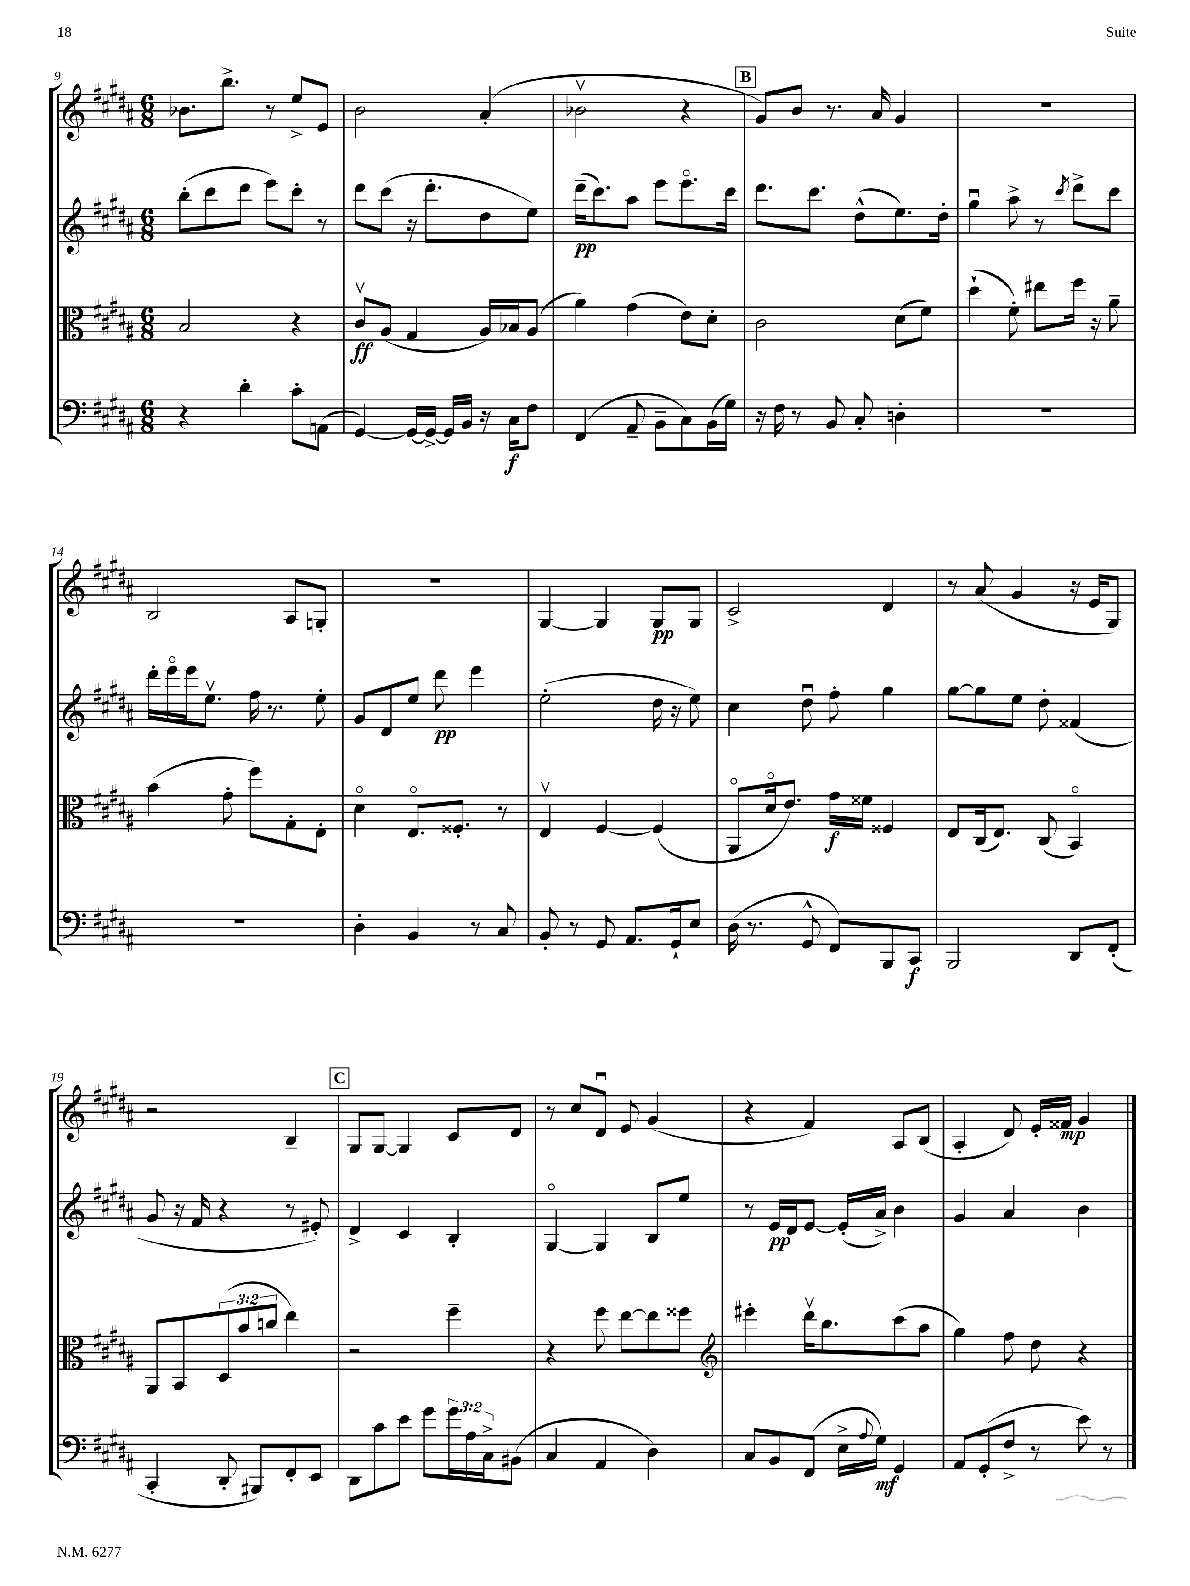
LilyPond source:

<<
\new StaffGroup <<
\new Staff = "s0" {
    \clef treble \key b \major \numericTimeSignature \time 6/8
    bes'8. b''8.-> r8 e''8-> e'8 |
    b'2 ais'4-.( |
    bes'2\upbow r4 |
    \mark \markup { \box "B" } gis'8) b'8 r8. ais'16 gis'4 |
    R2. |
    b2 ais8 g8-. |
    R2. |
    gis4~ gis4 gis8\pp gis8 |
    cis'2-> dis'4 |
    r8 ais'8( gis'4 r16 e'16 gis8) |
    r2 b4-- |
    \mark \markup { \box "C" } gis8 gis8~ gis4 cis'8 dis'8 |
    r8 cis''8 dis'8\downbow e'8 gis'4( |
    r4 fis'4) ais8 b8( |
    ais4-. dis'8) e'16-. fisis'16\mp gis'4 \bar "|." |
}
\new Staff = "s1" {
    \clef treble \key b \major \numericTimeSignature \time 6/8
    b''8-.( cis'''8 dis'''8 e'''8) cis'''8-. r8 |
    dis'''8 cis'''8( r16 dis'''8.-. dis''8 e''8) |
    dis'''16--\pp( cis'''8.) ais''8 e'''8 e'''8.\flageolet cis'''16 |
    \mark \markup { \box "B" } dis'''8. cis'''8. dis''8-^( e''8.) dis''16-. |
    gis''4\downbow ais''8-> r8 \acciaccatura { cis'''8 } dis'''8-> cis'''8 |
    dis'''16-. e'''16\flageolet e'''16 e''8.\upbow fis''16 r8. e''8-. |
    gis'8 dis'8 e''8 dis'''8\pp e'''4 |
    e''2-.( dis''16 r16 e''8) |
    cis''4 dis''8\downbow fis''8-. gis''4 |
    gis''8~ gis''8 e''8 dis''8-. fisis'4( |
    gis'8 r16 fis'16 r4 r8 eis'8-.) |
    \mark \markup { \box "C" } dis'4-> cis'4 b4-. |
    gis4~\flageolet gis4 b8 e''8 |
    r8 e'16\pp dis'16 e'8~ e'16-.( ais'16->) b'4 |
    gis'4 ais'4 b'4 \bar "|." |
}
\new Staff = "s2" {
    \clef alto \key b \major \numericTimeSignature \time 6/8 \override Staff.TupletNumber.text = #tuplet-number::calc-fraction-text
    b2 r4 |
    cis'8\upbow\ff ais8( gis4 ais16) bes16 ais8( |
    ais'4) gis'4( e'8) dis'8-. |
    \mark \markup { \box "B" } cis'2 dis'8( fis'8) |
    dis''4-!( fis'8-.) eis''8 fis''16 r16 ais'8-- |
    b'4( gis'8-. fis''8) gis8-. e8-. |
    dis'4\flageolet e8.\flageolet fisis8.-. r8 |
    e4\upbow fis4~ fis4( |
    ais,8\flageolet dis'16\flageolet e'8.) gis'16\f fisis'16 fisis4 |
    e8 cis16( e8.) cis8( b,4\flageolet) |
    ais,8 b,8 \tuplet 3/2 { dis8( b'8 c''8 } e''4) |
    \mark \markup { \box "C" } r2 fis''4-- |
    r4 fis''8 e''8~ e''8 fisis''8 |
    \clef treble eis'''4-. dis'''16\upbow b''8. cis'''8( ais''8 |
    gis''4) fis''8 dis''8 r4 \bar "|." |
}
\new Staff = "s3" {
    \clef bass \key b \major \numericTimeSignature \time 6/8 \override Staff.TupletNumber.text = #tuplet-number::calc-fraction-text
    r4 dis'4-. cis'8-. a,8( |
    gis,4~) gis,16~ gis,16~-> gis,16 b,16 r16 cis16\f fis8 |
    fis,4( ais,8-- b,8-- cis8) b,16( gis16) |
    \mark \markup { \box "B" } r16 fis16 r8 b,8 cis8-. d4-. |
    R2. |
    R2. |
    dis4-. b,4 r8 cis8 |
    b,8-. r8 gis,8 ais,8. gis,16-! e8 |
    dis16( r8. gis,8-^ fis,8) b,,8 cis,8\f |
    b,,2 dis,8 fis,8-.( |
    cis,4-. dis,8-. bis,,8) fis,8-. e,8 |
    \mark \markup { \box "C" } dis,8 cis'8 e'8 gis'8 \tuplet 3/2 { gis'16 ais16 cis16-> } bis,8( |
    cis4 ais,4 dis4) |
    cis8 b,8 fis,8( e16-> \appoggiatura { ais8 } gis16\mf) gis,4 |
    ais,8 gis,8-.( fis8-> r8 e'8) r8 \bar "|." |
}
>>
>>
\layout { \context { \Score currentBarNumber = #9 } }
